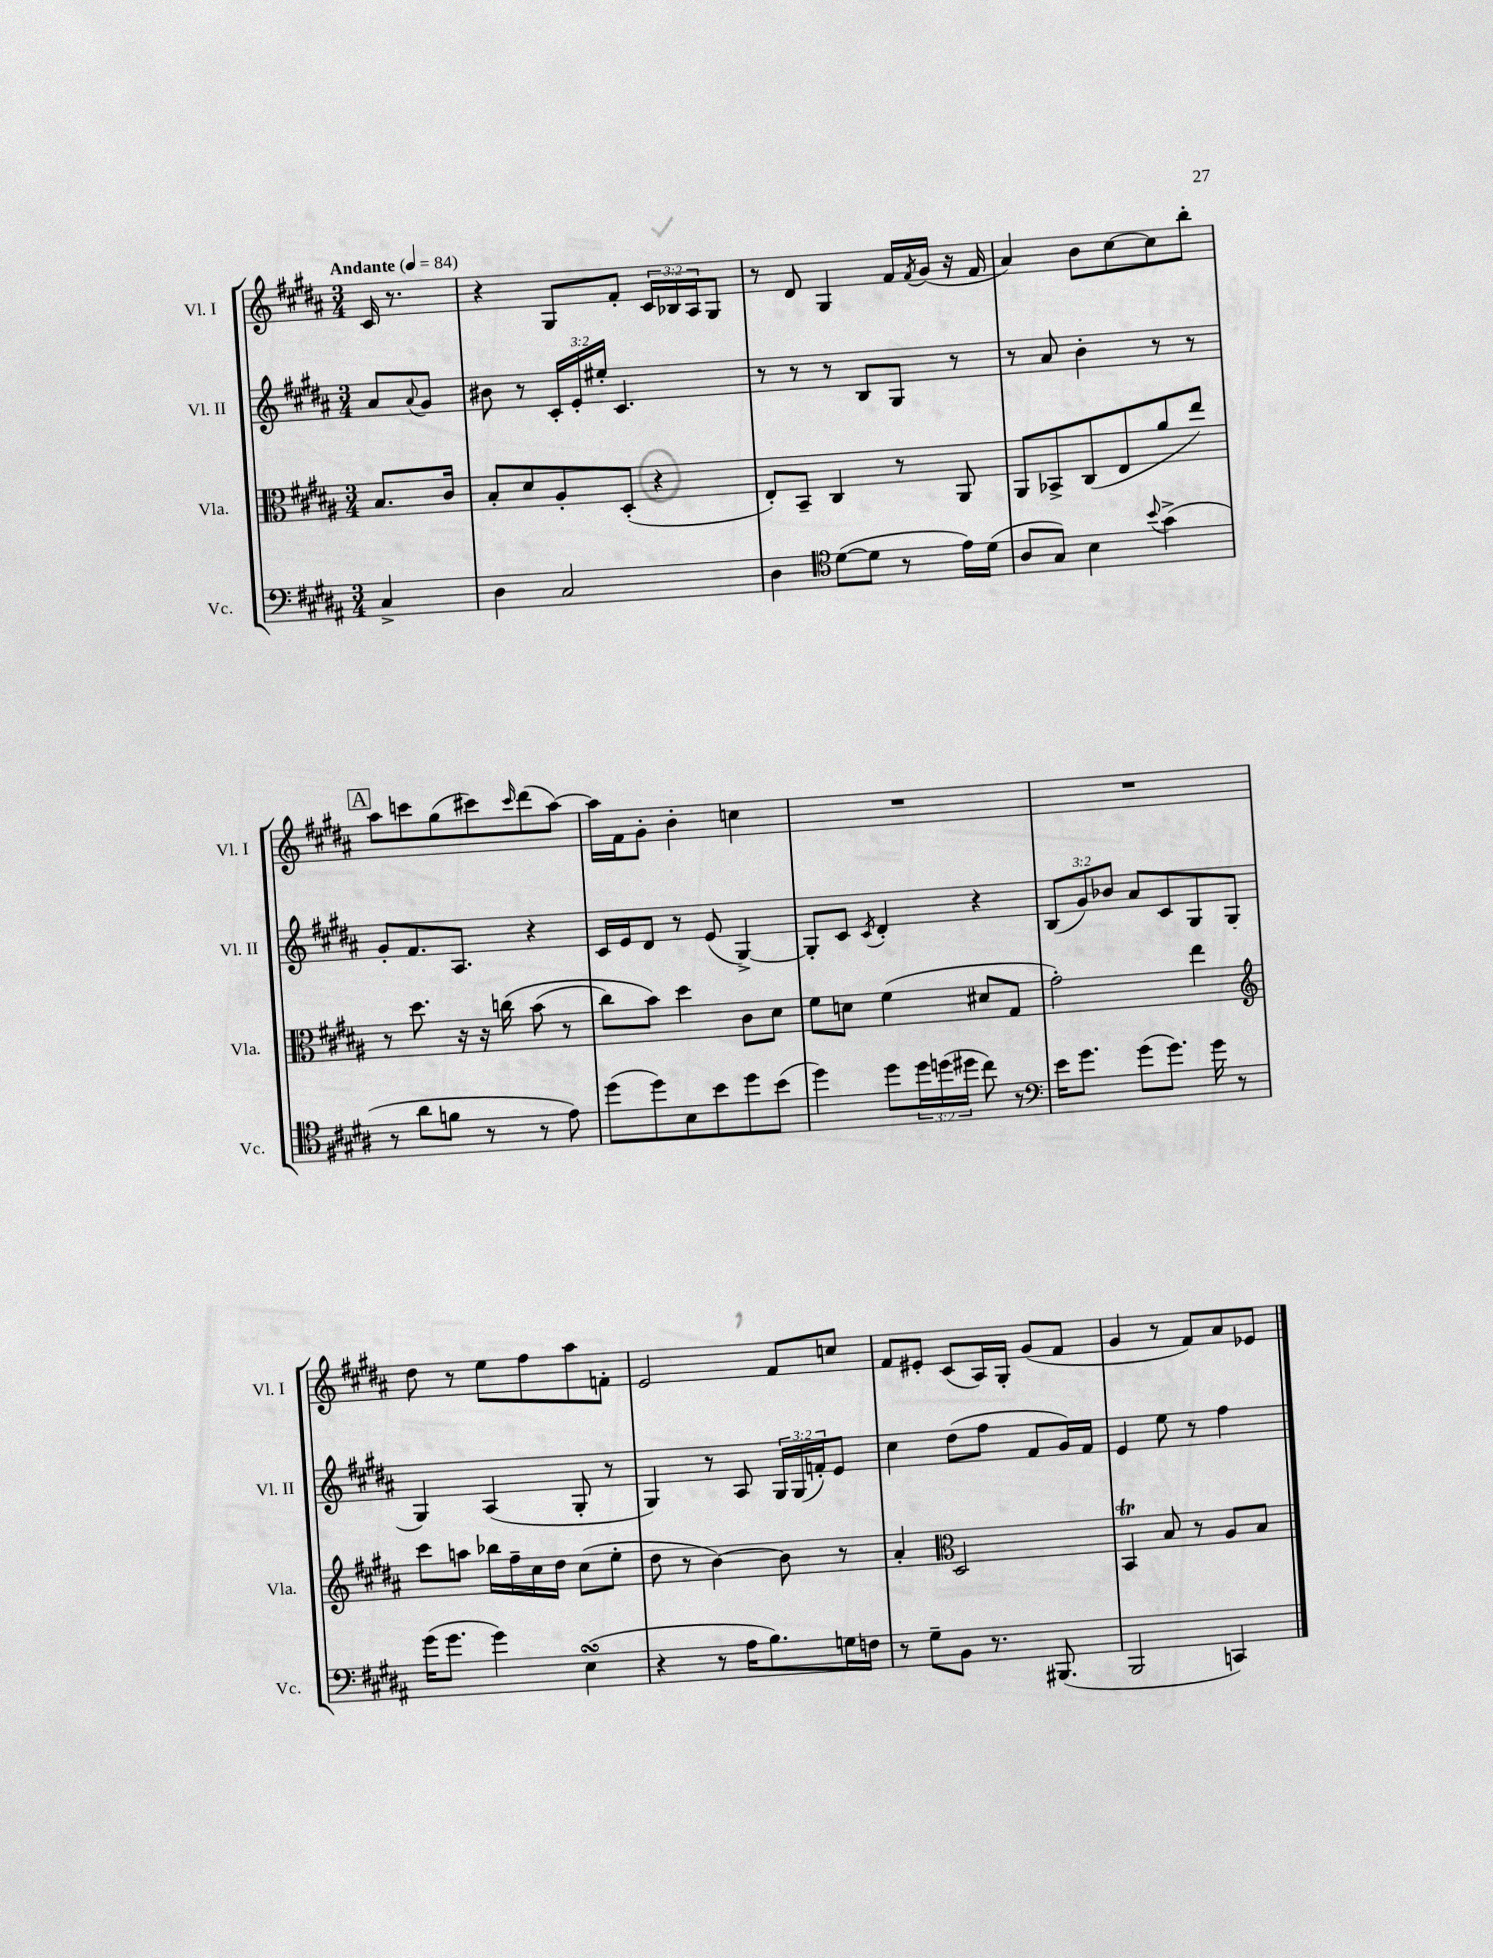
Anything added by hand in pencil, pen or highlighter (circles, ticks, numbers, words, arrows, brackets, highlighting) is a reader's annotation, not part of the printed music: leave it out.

**kern	**kern	**kern	**kern
*part4	*part3	*part2	*part1
*staff4	*staff3	*staff2	*staff1
*I"Vc.	*I"Vla.	*I"Vl. II	*I"Vl. I
*I'Vc.	*I'Vla.	*I'Vl. II	*I'Vl. I
*clefF4	*clefC3	*clefG2	*clefG2
*k[f#c#g#d#a#]	*k[f#c#g#d#a#]	*k[f#c#g#d#a#]	*k[f#c#g#d#a#]
*M3/4	*M3/4	*M3/4	*M3/4
*MM84	*MM84	*MM84	*MM84
=	=	=	=
!	!	!	!LO:TX:a:B:t=Andante
4C#^/	8.B/L	8a#/L	16c#/
.	.	.	8.r
.	.	8qqa#/	.
.	.	8g#/J	.
.	16c#/Jk	.	.
=1	=1	=1	=1
4D#\	8B'/L	8b#X\	4r
.	8d#/	8r	.
2C#/	8A#'/	24c#'/LL	8G#/L
.	.	24e'/	.
.	.	24ee#X'/JJ	.
.	(8D#'/J	4.c#/	8f#'/J
.	4r	.	24c#/LL
.	.	.	24B-X/
.	.	.	24A#/J
.	.	.	8G#/J
=2	=2	=2	=2
4D#\	8E'/L)	8r	8r
.	8BB~/J	8r	8d#/
*clefC4	*	*	*
([8d#\L	4C#/	8r	4G#/
8d#\J]	.	8B/L	.
8r	8r	8G#/J	16f#/LL
.	.	.	8qf#/
.	.	.	(16g#/JJ
16e\LL)	8AA#/	8r	16r
(16d#\JJ	.	.	16f#/
=3	=3	=3	=3
8A#/L	8AA#/L	8r	4a#/)
8G#/J)	8BB-X^/	8a#/	.
4B\	(8C#/	4b'\	8b\L
.	8E/	.	[8cc#\
8qqb/	.	.	.
(4g#^\	8a#/	8r	8cc#\]
.	8ee/J)	8r	8bb'\J
!!LO:LB:g=z
!!LO:REH:place=s1:t=A
=4	=4	=4	=4
8r	8r	8g#'/L	8aa#\L
8a#\L	8.dd#\	8.f#/	8cccn\
8fn\J	.	.	(8gg#\
.	16r	8.A#/J	.
8r	16r	.	8ccc#X\)
.	(16ccn\	.	.
.	.	.	16qqccc#/
8r	(8b\	4r	(8ddd#\
8e\)	8r	.	[8aa#\J)
=5	=5	=5	=5
(8dd#\L	8cc#\L)	16c#/LL	16aa#\LL]
.	.	16e/J	16f#\J
8dd#\)	8b\J)	8d#/J	8g#'\J
8B\	4dd#\	8r	4b'\
8b\	.	(8e/	.
8dd#\	8c#\L	[4G#^/)	4ccn\
(8b\J	8d#\J	.	.
=6	=6	=6	=6
4dd#\)	8f#\L	8G#'/L]	2.r
.	8dn\J	8c#/J	.
.	.	8qc#/	.
8dd#\L	(4f#\	4d#'/	.
24dd#\L	.	.	.
(24ddn\	.	.	.
24dd#X\JJ	.	.	.
8cc#\)	8d#X/L	4r	.
8r	8G#/J	.	.
=7	=7	=7	=7
*clefF4	*	*	*
16e\KL	2g#'\)	(12B/L	2.r
8.g#\J	.	.	.
.	.	12g#/)	.
.	.	12b-X/J	.
(8g#\L	.	8a#/L	.
8.g#\J)	.	8c#/	.
.	4ee\	8G#/	.
16g#\	.	.	.
8r	.	(8G#/J	.
!!LO:LB:g=z
=8	=8	=8	=8
*	*clefG2	*	*
(16g#\KL	8ccc#\L	4G#/)	8dd#\
8.g#\J	.	.	.
.	8aan\J	.	8r
4g#\)	16bb-X\LL	(4A#/	8ee\L
.	16ff#~\	.	.
.	16cc#\	.	8ff#\
.	16dd#\JJ	.	.
(4EsSSs\	(8cc#\L	8G#'/	8aa#\
.	8ee'\J	8r	8fn'\J
=9	=9	=9	=9
4r	8dd#\	4G#/)	2e/
.	8r	.	.
8r	[4b\)	8r	.
16A#\KL	.	8A#/	.
8.B\)	.	.	.
.	8b\]	24G#/LL	8f#/L
.	.	(24G#/	.
.	.	24fn'/J)	.
16Gn\L	8r	8e/J	8ccn/J
16Fn\JJ	.	.	.
=10	=10	=10	=10
8r	4a#'/	4cc#\	8f#/L
8G#~\L	.	.	8e#X'/J
*	*clefC3	*	*
8BB\J	2D#/	(8dd#\L	(8c#/L
8.r	.	8ff#\J	16A#/L)
.	.	.	16G#'/JJ
.	.	8f#/L	(8g#/L
(8.BBB#X/	.	.	.
.	.	16g#/L)	8f#/J
.	.	16f#/JJ	.
=11	=11	=11	=11
2BBB/	4BBT/	4e/	4g#/
.	8B/	8ee\	8r
.	8r	8r	8f#/L)
4CCn/)	8A#/L	4ff#\	8a#/
.	8B/J	.	8e-X/J
==	==	==	==
*-	*-	*-	*-
